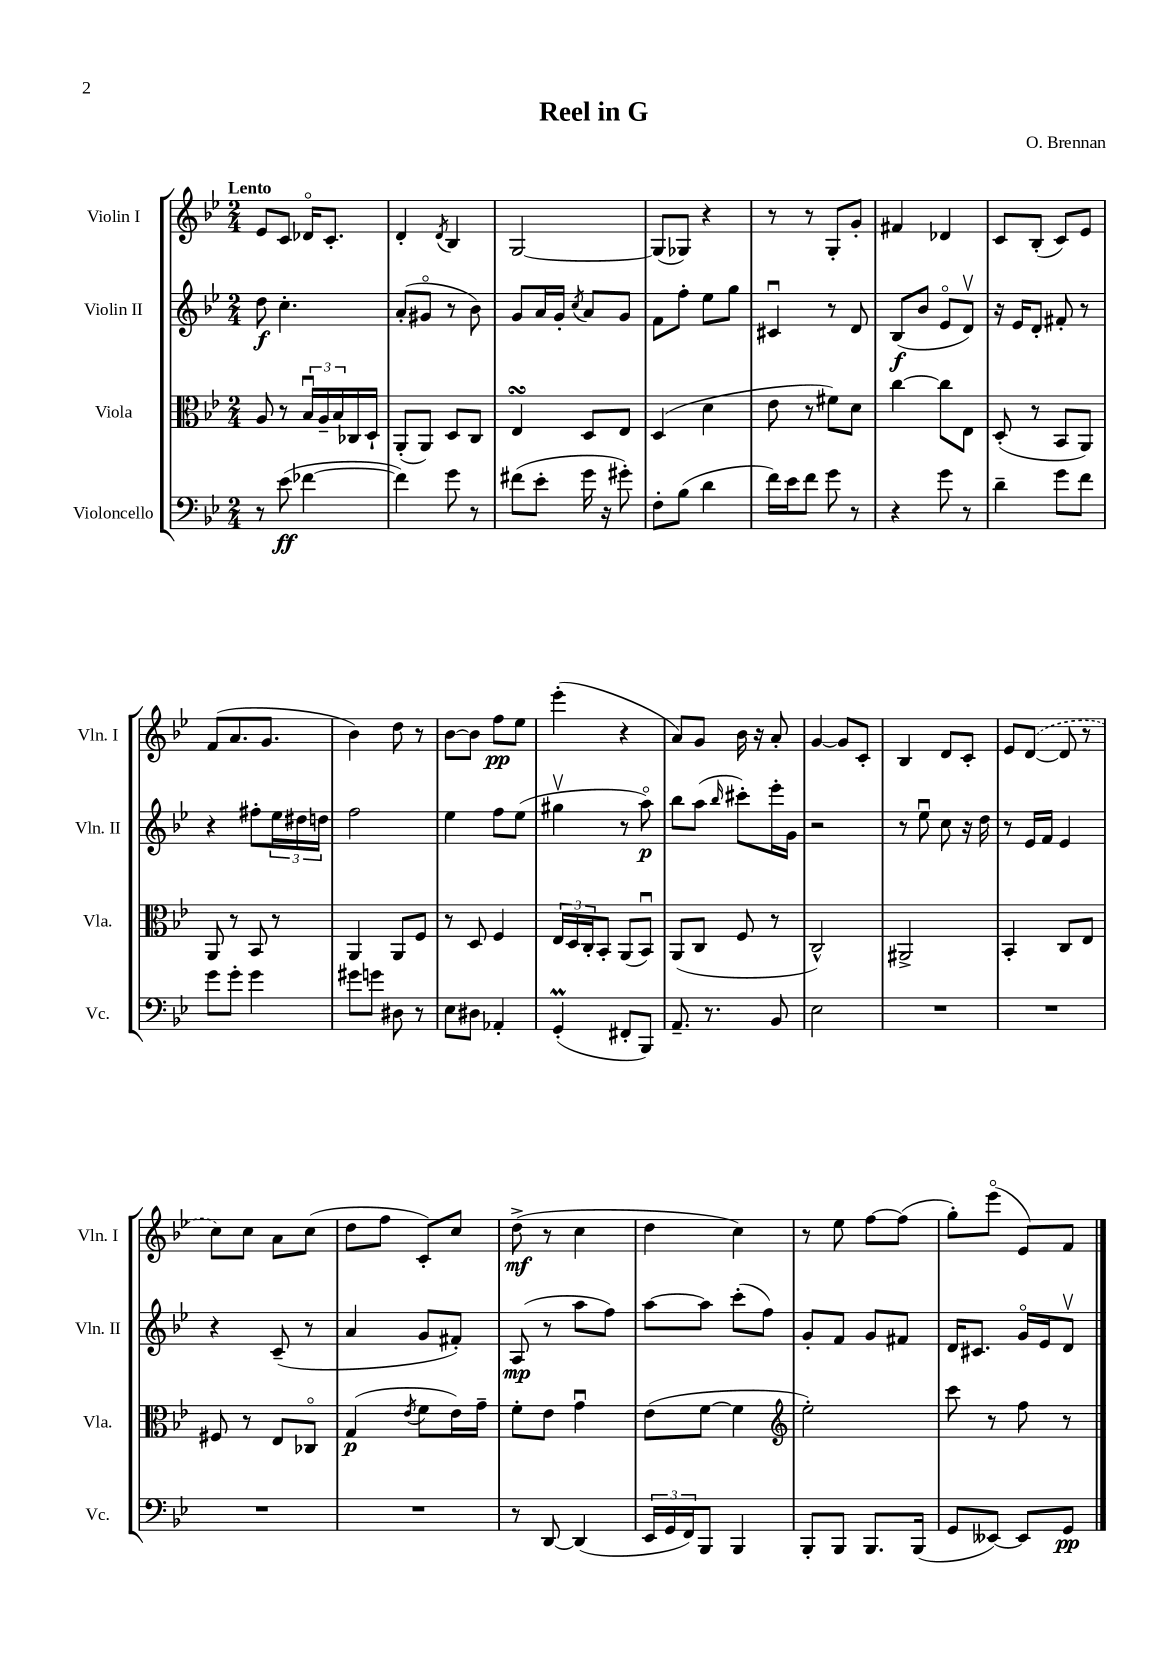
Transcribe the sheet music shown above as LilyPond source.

\header { title = "Reel in G" composer = "O. Brennan" }
<<
\new StaffGroup <<
\new Staff = "s0" \with { instrumentName = "Violin I" shortInstrumentName = "Vln. I" } {
    \clef treble \key bes \major \numericTimeSignature \time 2/4 \tempo "Lento"
    ees'8 c'8 des'16\flageolet c'8.-. |
    d'4-. \acciaccatura { d'8 } bes4 |
    g2~ |
    g8( ges8) r4 |
    r8 r8 g8-. g'8-. |
    fis'4 des'4 |
    c'8 bes8-.( c'8) ees'8 |
    f'8( a'8. g'8. |
    bes'4) d''8 r8 |
    bes'8~ bes'8 f''8\pp ees''8 |
    ees'''4-.( r4 |
    a'8) g'8 bes'16 r16 a'8-. |
    g'4~ g'8 c'8-. |
    bes4 d'8 c'8-. |
    ees'8 \once \slurDashed d'8~( d'8 r8 |
    c''8) c''8 a'8 c''8( |
    d''8 f''8 c'8-.) c''8 |
    d''8->\mf( r8 c''4 |
    d''4 c''4) |
    r8 ees''8 f''8~ f''8( |
    g''8-.) ees'''8\flageolet( ees'8) f'8 \bar "|." |
}
\new Staff = "s1" \with { instrumentName = "Violin II" shortInstrumentName = "Vln. II" } {
    \clef treble \key bes \major \numericTimeSignature \time 2/4
    d''8\f c''4.-. |
    a'8-.( gis'8\flageolet r8 bes'8) |
    g'8 a'16 g'16-. \acciaccatura { c''8 } a'8 g'8 |
    f'8 f''8-. ees''8 g''8 |
    cis'4\downbow r8 d'8 |
    bes8\f( bes'8 ees'8\flageolet d'8\upbow) |
    r16 ees'16 d'8-. fis'8-. r8 |
    r4 fis''8-. \tuplet 3/2 { ees''16 dis''16 d''16 } |
    f''2 |
    ees''4 f''8 ees''8( |
    gis''4\upbow r8 a''8\flageolet\p) |
    bes''8 a''8( \grace { bes''16 } cis'''8-.) ees'''16-. g'16 |
    r2 |
    r8 ees''8\downbow c''8 r16 d''16 |
    r8 ees'16 f'16 ees'4 |
    r4 c'8--( r8 |
    a'4 g'8 fis'8-.) |
    a8\mp( r8 a''8 f''8) |
    a''8~ a''8 c'''8-.( f''8) |
    g'8-. f'8 g'8 fis'8 |
    d'16 cis'8. g'16\flageolet ees'16 d'8\upbow \bar "|." |
}
\new Staff = "s2" \with { instrumentName = "Viola" shortInstrumentName = "Vla." } {
    \clef alto \key bes \major \numericTimeSignature \time 2/4
    a8 r8 \tuplet 3/2 { bes16\downbow a16-- bes16 } ces16 d16-! |
    a,8-.( a,8) d8 c8 |
    ees4\turn d8 ees8 |
    d4( d'4 |
    ees'8 r8 fis'8) d'8 |
    c''4~ c''8 ees8 |
    d8-.( r8 bes,8 a,8) |
    a,8 r8 bes,8 r8 |
    a,4 a,8 f8 |
    r8 d8 f4 |
    \tuplet 3/2 { ees16 d16 c16-. } bes,8-. a,8( bes,8\downbow) |
    a,8( c8 f8 r8 |
    c2-^) |
    ais,2-> |
    bes,4-. c8 ees8 |
    fis8 r8 ees8 ces8\flageolet |
    g4\p( \acciaccatura { ees'8 } f'8 ees'16) g'16-- |
    f'8-. ees'8 g'4\downbow |
    ees'8( f'8~ f'4 |
    \clef treble ees''2-.) |
    c'''8 r8 f''8 r8 \bar "|." |
}
\new Staff = "s3" \with { instrumentName = "Violoncello" shortInstrumentName = "Vc." } {
    \clef bass \key bes \major \numericTimeSignature \time 2/4
    r8 ees'8\ff( fes'4~ |
    fes'4) g'8 r8 |
    fis'8( ees'8-. g'16 r16 gis'8-.) |
    f8-. bes8( d'4 |
    f'16) ees'16 f'8 g'8 r8 |
    r4 g'8 r8 |
    d'4-- g'8 f'8 |
    g'8 g'8-. g'4 |
    gis'8 g'8 dis8 r8 |
    ees8 dis8 aes,4-. |
    g,4-.\prall( fis,8-. bes,,8) |
    a,8.-- r8. bes,8 |
    ees2 |
    R2 |
    R2 |
    R2 |
    R2 |
    r8 d,8~ d,4( |
    \tuplet 3/2 { ees,16 g,16 f,16) } bes,,8 bes,,4 |
    bes,,8-. bes,,8 bes,,8. bes,,16( |
    g,8 eeses,8~) eeses,8 g,8\pp \bar "|." |
}
>>
>>
\layout { \context { \Score \remove "Bar_number_engraver" } }
